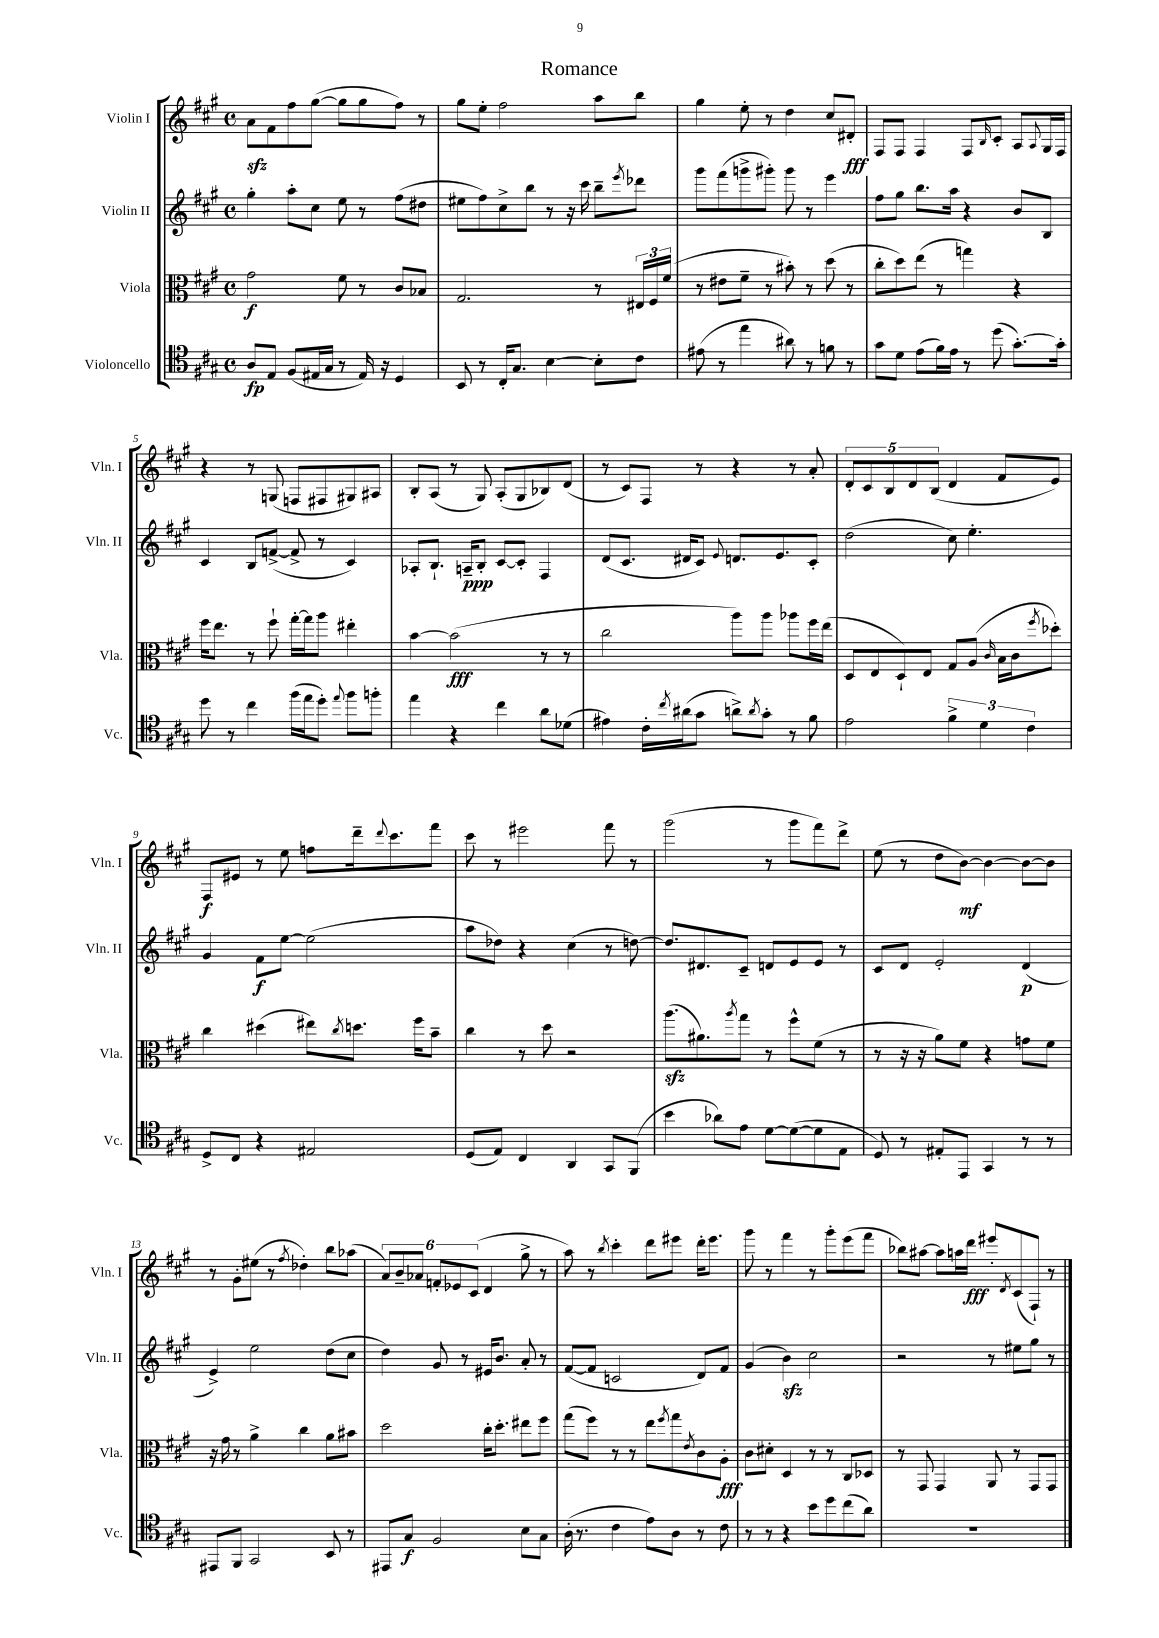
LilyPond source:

\header { title = "Romance" }
<<
\new StaffGroup <<
\new Staff = "s0" \with { instrumentName = "Violin I" shortInstrumentName = "Vln. I" } {
    \clef treble \key a \major \defaultTimeSignature \time 4/4
    a'8\sfz fis'8 fis''8 gis''8~( gis''8 gis''8 fis''8) r8 |
    gis''8 e''8-. fis''2 a''8 b''8 |
    gis''4 e''8-. r8 d''4 cis''8 dis'8-.\fff |
    fis8 fis8 fis4 fis8 \grace { b16 } cis'8-. a8 \appoggiatura { a8 } gis16 fis16 |
    r4 r8 g8( f8 fis8 gis8) ais8 |
    b8-. a8( r8 gis8) a8-.( gis8 bes8) d'8( |
    r8 cis'8) fis8 r8 r4 r8 a'8-. |
    \tuplet 5/4 { d'8-. cis'8 b8 d'8 b8( } d'4 fis'8 e'8) |
    fis8\f eis'8 r8 e''8 f''8 d'''16-- \appoggiatura { d'''8 } cis'''8. fis'''8 |
    cis'''8 r8 eis'''2 fis'''8 r8 |
    gis'''2( r8 gis'''8 fis'''8) d'''8-> |
    e''8( r8 d''8 b'8~\mf) b'4~ b'8~ b'8 |
    r8 gis'8-. eis''8( r8 \acciaccatura { fis''8 } des''4-.) b''8 aes''8( |
    \tuplet 6/4 { a'8) b'8-- aes'8 f'8-. ees'8 cis'8( } d'4 gis''8-> r8 |
    a''8) r8 \acciaccatura { b''8 } cis'''4-. d'''8 eis'''8 d'''16-. eis'''8. |
    gis'''8 r8 fis'''4 r8 gis'''8-. e'''8( fis'''8 |
    bes''8) ais''8~ ais''8 a''16 d'''16\fff eis'''8-. \acciaccatura { d'8 } cis'8( fis8-!) r8 \bar "|." |
}
\new Staff = "s1" \with { instrumentName = "Violin II" shortInstrumentName = "Vln. II" } {
    \clef treble \key a \major \defaultTimeSignature \time 4/4
    gis''4-. a''8-. cis''8 e''8 r8 fis''8( dis''8 |
    eis''8 fis''8) cis''8-> b''8 r8 r16 cis'''16 b''8-- \acciaccatura { e'''8 } des'''8 |
    gis'''8 fis'''8( g'''8-> gis'''8-.) gis'''8 r8 e'''4 |
    fis''8 gis''8 b''8. a''16 r4 b'8 b8 |
    cis'4 b8 f'8~->( f'8-> r8 cis'4) |
    aes8-. b8.-! a16--\ppp b8-. cis'8~ cis'8-. fis4 |
    d'8( cis'8. dis'16 cis'8) \appoggiatura { e'8 } d'8. e'8. cis'8-. |
    d''2( cis''8) e''4.-. |
    gis'4 fis'8\f e''8~ e''2( |
    a''8 des''8) r4 cis''4( r8 d''8~) |
    d''8. dis'8. cis'8-- d'8 e'8 e'8 r8 |
    cis'8 d'8 e'2-. d'4\p( |
    e'4->) e''2 d''8( cis''8 |
    d''4) gis'8 r8 eis'16 b'8. a'8-. r8 |
    fis'8~( fis'8 c'2 d'8) fis'8 |
    gis'4( b'4\sfz) cis''2 |
    r2 r8 eis''8 gis''8 r8 \bar "|." |
}
\new Staff = "s2" \with { instrumentName = "Viola" shortInstrumentName = "Vla." } {
    \clef alto \key a \major \defaultTimeSignature \time 4/4
    gis'2\f fis'8 r8 cis'8 bes8 |
    gis2. r8 \tuplet 3/2 { eis16 fis16 fis'16( } |
    r8 eis'8 fis'8-- r8 bis'8-.) r8 d''8( r8 |
    cis''8-. d''8) e''8( r8 g''4) r4 |
    fis''16 e''8. r8 fis''8-! gis''16~-. gis''16 a''8 eis''4-. |
    b'4~ b'2\fff( r8 r8 |
    cis''2 a''8) a''8 aes''8 fis''16 e''16( |
    d8 e8 d8-!) e8 gis8 a8( \grace { cis'16 } b16 cis'16 \acciaccatura { fis''8 } des''8-.) |
    cis''4 dis''4( eis''8) \acciaccatura { cis''8 } d''8. fis''16 b'8-- |
    cis''4 r8 d''8 r2 |
    a''8.\sfz( ais'8.) \acciaccatura { a''8 } gis''8 r8 fis''8-^ fis'8( r8 |
    r8 r16 r16 a'8) fis'8 r4 g'8 fis'8 |
    r16 gis'16 r8 a'4-> cis''4 a'8 bis'8 |
    d''2 cis''16-. d''8.-. eis''8 fis''8 |
    gis''8( fis''8) r8 r8 e''8 \acciaccatura { fis''8 } gis''8 \acciaccatura { e'8 } cis'8 a8-.\fff |
    cis'8 dis'8-. d4 r8 r8 cis8 des8 |
    r8 gis,8 gis,4 a,8 r8 gis,8 gis,8 \bar "|." |
}
\new Staff = "s3" \with { instrumentName = "Violoncello" shortInstrumentName = "Vc." } {
    \clef tenor \key a \major \defaultTimeSignature \time 4/4
    a8\fp e8 fis8( eis16 gis16 r8 eis16) r16 d4 |
    b,8 r8 cis16-. gis8. b4~ b8-. cis'8 |
    eis'8( r8 e''4 ais'8) r8 f'8 r8 |
    gis'8 d'8 e'8( fis'16) e'16 r8 d''8( gis'8.~-.) gis'16-. |
    d''8 r8 cis''4 fis''16( e''16 d''8-.) \appoggiatura { e''8 } fis''8 f''8-. |
    e''4 r4 cis''4 a'8 des'8( |
    eis'4) cis'16-. \acciaccatura { cis''8 } ais'16( gis'8 a'8->) \acciaccatura { a'8 } gis'8-. r8 fis'8 |
    e'2 \tuplet 3/2 { fis'4-> d'4 cis'4 } |
    d8-> cis8 r4 eis2 |
    d8( e8) cis4 a,4 gis,8 fis,8( |
    b'4 aes'8) e'8 d'8~ d'8~( d'8 e8 |
    d8) r8 eis8-. e,8 gis,4 r8 r8 |
    eis,8 fis,8 gis,2 b,8 r8 |
    eis,8 gis8\f fis2 b8 gis8 |
    a16-.( r8. cis'4 e'8) a8 r8 cis'8 |
    r8 r8 r4 b'8 d''8 cis''8( a'8) |
    R1 \bar "|." |
}
>>
>>
